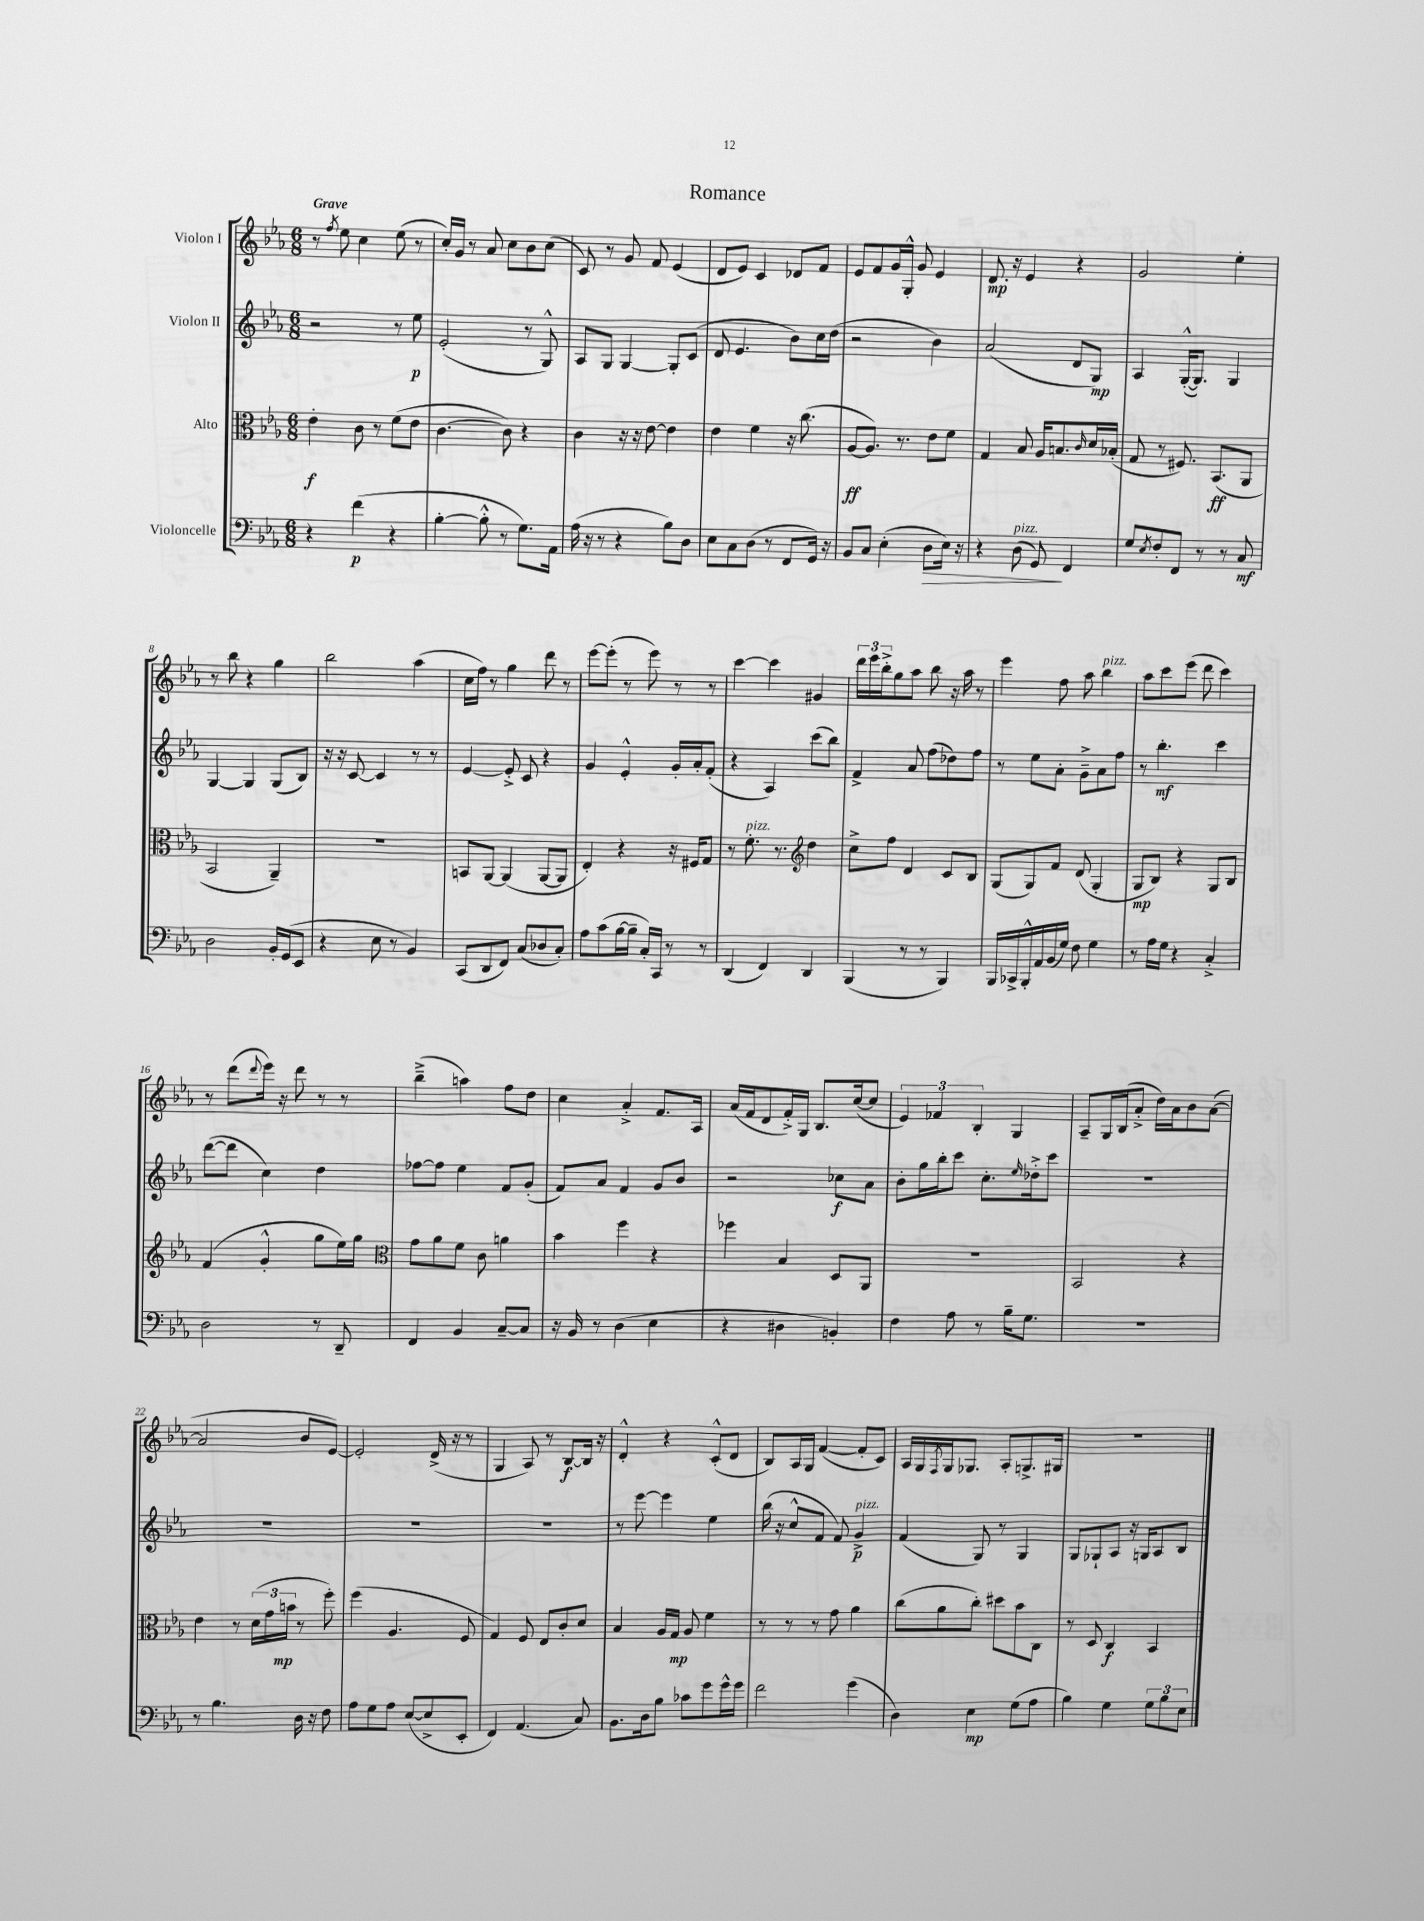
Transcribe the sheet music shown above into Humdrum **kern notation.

**kern	**kern	**kern	**kern
*staff4	*staff3	*staff2	*staff1
*clefF4	*clefC3	*clefG2	*clefG2
*k[b-e-a-]	*k[b-e-a-]	*k[b-e-a-]	*k[b-e-a-]
*M6/8	*M6/8	*M6/8	*M6/8
4r	4e-'	2r	8r
.	.	.	8qff
.	.	.	8ee-
(4f	8c	.	4cc
.	8r	.	.
4r	(8f	8r	(8ee-
.	8e-	8ee-	8r
=	=	=	=
[4B-'	[4.c	(2e-'	16cc')
.	.	.	16g
.	.	.	8r
8B-'^^]	.	.	8a-
8r	8c])	.	8cc
8.G)	4r	8r	8b-
.	.	8G^^)	(8cc
16AA-	.	.	.
=	=	=	=
(16A-	4c	8A-	8c)
16r	.	.	.
8r	.	8G	8r
4r	16r	[4G	8g
.	16r	.	.
.	[8e-	.	8f
8B-)	4e-]	8G']	(4e-
8D	.	(8c	.
=	=	=	=
8E-	4e-	8d	8d
8C	.	4.e-	8e-)
(8D	4f	.	4c
8r	.	.	.
8FF	16r	8b-)	8d-
.	(8.cc	.	.
16GG)	.	16cc	8f
16r	.	(16dd	.
=	=	=	=
8BB-	[8A-	2r	8e-
8C	8.A-])	.	8f
(4E-'	.	.	16g
.	8.r	.	16G'^^
.	.	.	8g
8D	8e-	4b-)	4e-
16E-)	8f	.	.
16r	.	.	.
=	=	=	=
4r	4G	(2a-	8.d
.	.	.	16r
(8D	8B-	.	4e-
8GG)	16A-	.	.
.	8.B	.	.
4FF	.	8d	4r
.	16qqc	.	.
.	16d	8G)	.
.	(16B-'	.	.
=	=	=	=
8G	8G	4A-	2g
8qE-	.	.	.
8F'	8r	.	.
8FF	8.F#)	([16G'^^	.
.	.	8.G])	.
8r	.	.	.
.	(8.BB-	.	.
8r	.	4G	4ee-'
8C	8AA-	.	.
=	=	=	=
2D	2BB-	[4G	8r
.	.	.	8bb-
.	.	4G]	4r
16BB-'	4AA-~)	(8G	4gg
(16GG	.	.	.
8EE-	.	8B-)	.
=	=	=	=
4r	2.r	16r	2bb-
.	.	16r	.
.	.	[8c	.
8E-	.	4c]	.
8r	.	.	.
4BB-)	.	8r	(4aa-
.	.	8r	.
=	=	=	=
(8CC	8BB	[4e-	16cc
.	.	.	16ff)
8DD	[8AA-	.	8r
8FF)	(4AA-]	8e-'^]	4gg
(8C	.	8c	.
8D-	[8AA-	4r	8ddd
8C')	8AA-]	.	8r
=	=	=	=
8A-	4E-')	4g	[8eee-
(8c	.	.	(8eee-']
[16B-	4r	4e-'^^	8r
16B-~]	.	.	.
16C')	.	.	8eee-)
16CC	.	.	.
8r	16r	16g'	8r
.	16F#	16a-'	.
8r	8G	(8f'	8r
=	=	=	=
(4DD	8r	4r	[4ccc
.	8.f'	.	.
4FF)	.	4A-)	4ccc]
.	8.r	.	.
*	*clefG2	*	*
4DD	4dd	(8ccc	4g#
.	.	8bb-)	.
=	=	=	=
(4BBB-	8cc^	4f^	24ddd
.	.	.	24eee-
.	.	.	24bb-'^
.	8ff	.	8gg
8r	4d	8a-	8aa-
8r	.	(8ff	8bb-
4BBB-)	8c	8dd-)	16r
.	.	.	16aa-
.	8B-	8ff	8r
=	=	=	=
16BBB-	(8G	8r	4eee-
16CC-^	.	.	.
16BBB-'^^	8G)	8ee-	.
16AA-	.	.	.
(16BB-	8f	8a-'	8ff
16G)	.	.	.
8F	(8d	8g~^	8aa-
4G	4G'	8a-	4bb-
.	.	8ff	.
=	=	=	=
8r	8G	8r	8aa-
16A-	8B-)	4.bb-'	8ccc
16G	.	.	.
4r	4r	.	(8eee-
.	.	.	8ddd
4C'^	8G	4ccc	4ccc)
.	8B-	.	.
=	=	=	=
2D	(4f	([8ddd	8r
.	.	8ddd]	(8ddd
.	.	.	8qqddd
.	4g'^^	4cc)	16eee-)
.	.	.	16r
.	.	.	8ddd
8r	8gg	4dd	8r
8DD~	16ee-)	.	8r
.	16gg	.	.
=	=	=	=
*	*clefC3	*	*
4FF	8g	[8ff-	(4bb-~^
.	8a-	8ff-]	.
4BB-	8f	4ee-	4aa)
.	8c	.	.
[8C~	4a	8f	8ff
8C]	.	(8g'	8dd
=	=	=	=
16r	4b-	8f)	4cc
16BB-	.	.	.
8r	.	8a-	.
(4D	4ff	4f	4a-'^
4E-	4r	8g	8.f
.	.	8b-	.
.	.	.	16A-
=	=	=	=
4r	4ff-	2r	(16a-
.	.	.	16f
.	.	.	8d
4D#	4B-	.	16f'^)
.	.	.	16G
.	.	.	8.B-
4BB')	8D	8cc-	.
.	.	.	([16cc
.	8AA-	8a-	8cc]
=	=	=	=
4F	2.r	8b-'	6e-)
.	.	16gg	.
.	.	.	6f-
.	.	16bb-'	.
8A-	.	8ccc	.
.	.	.	6B-'
8r	.	8.cc'	.
16B-~	.	.	4G
.	.	16qqee-	.
8.G	.	16dd-'^	.
.	.	8ccc	.
=	=	=	=
2.r	2BB-	2.r	8A-~
.	.	.	16G
.	.	.	(16B-
.	.	.	8a-'^
.	.	.	16dd)
.	.	.	16a-
.	4r	.	8b-
.	.	.	([8a-
=	=	=	=
8r	4e-	2.r	2a-]
4.B-	.	.	.
.	8r	.	.
.	(24d	.	.
.	24g	.	.
.	24b	.	.
16D	8r	.	8b-
16r	.	.	.
8F	8ff')	.	[8e-)
=	=	=	=
8A-	(4ff	2.r	2e-']
8G	.	.	.
8A-	4.A-	.	.
([8E-	.	.	.
8E-^]	.	.	(16d^
.	.	.	16r
8EE-'	8F	.	8r
=	=	=	=
4FF)	4G)	2.r	4G
(4.AA-	8F	.	8A-)
.	8E-	.	8r
.	8c'	.	[8B-
8C)	8d	.	16B-]
.	.	.	16r
=	=	=	=
8.BB-	4B-	8r	4d'^^
.	.	[8eee-	.
16D	.	.	.
8B-	16A-	4eee-]	4r
.	16G	.	.
8c-	8A-	.	.
8g	4f	4ee-	(8c'^^
16g^^	.	.	8d
16g	.	.	.
=	=	=	=
2f	8r	(16bb-	8B-)
.	.	16r	.
.	8r	8cc^^	16A-
.	.	.	16G
.	8r	8f	([4f
.	8g	8f)	.
(4g	4a-	4g^	8f']
.	.	.	8c)
=	=	=	=
4D)	(8cc	(4f	16A-
.	.	.	16G
.	.	.	8qF
.	8a-	.	16G
.	.	.	8.G-
4E-	8cc')	8G)	.
.	8dd#	8r	8A-'
(8G	8b-	4G	8.G^
8A-	8C	.	.
.	.	.	16G#
=	=	=	=
4B-)	8r	8G	2.r
.	8D	8G-`	.
4G	4C	8A-	.
.	.	16r	.
.	.	16G	.
12G	4BB-	8A-	.
12B-	.	.	.
.	.	8B-	.
12E-	.	.	.
==	==	==	==
*-	*-	*-	*-
